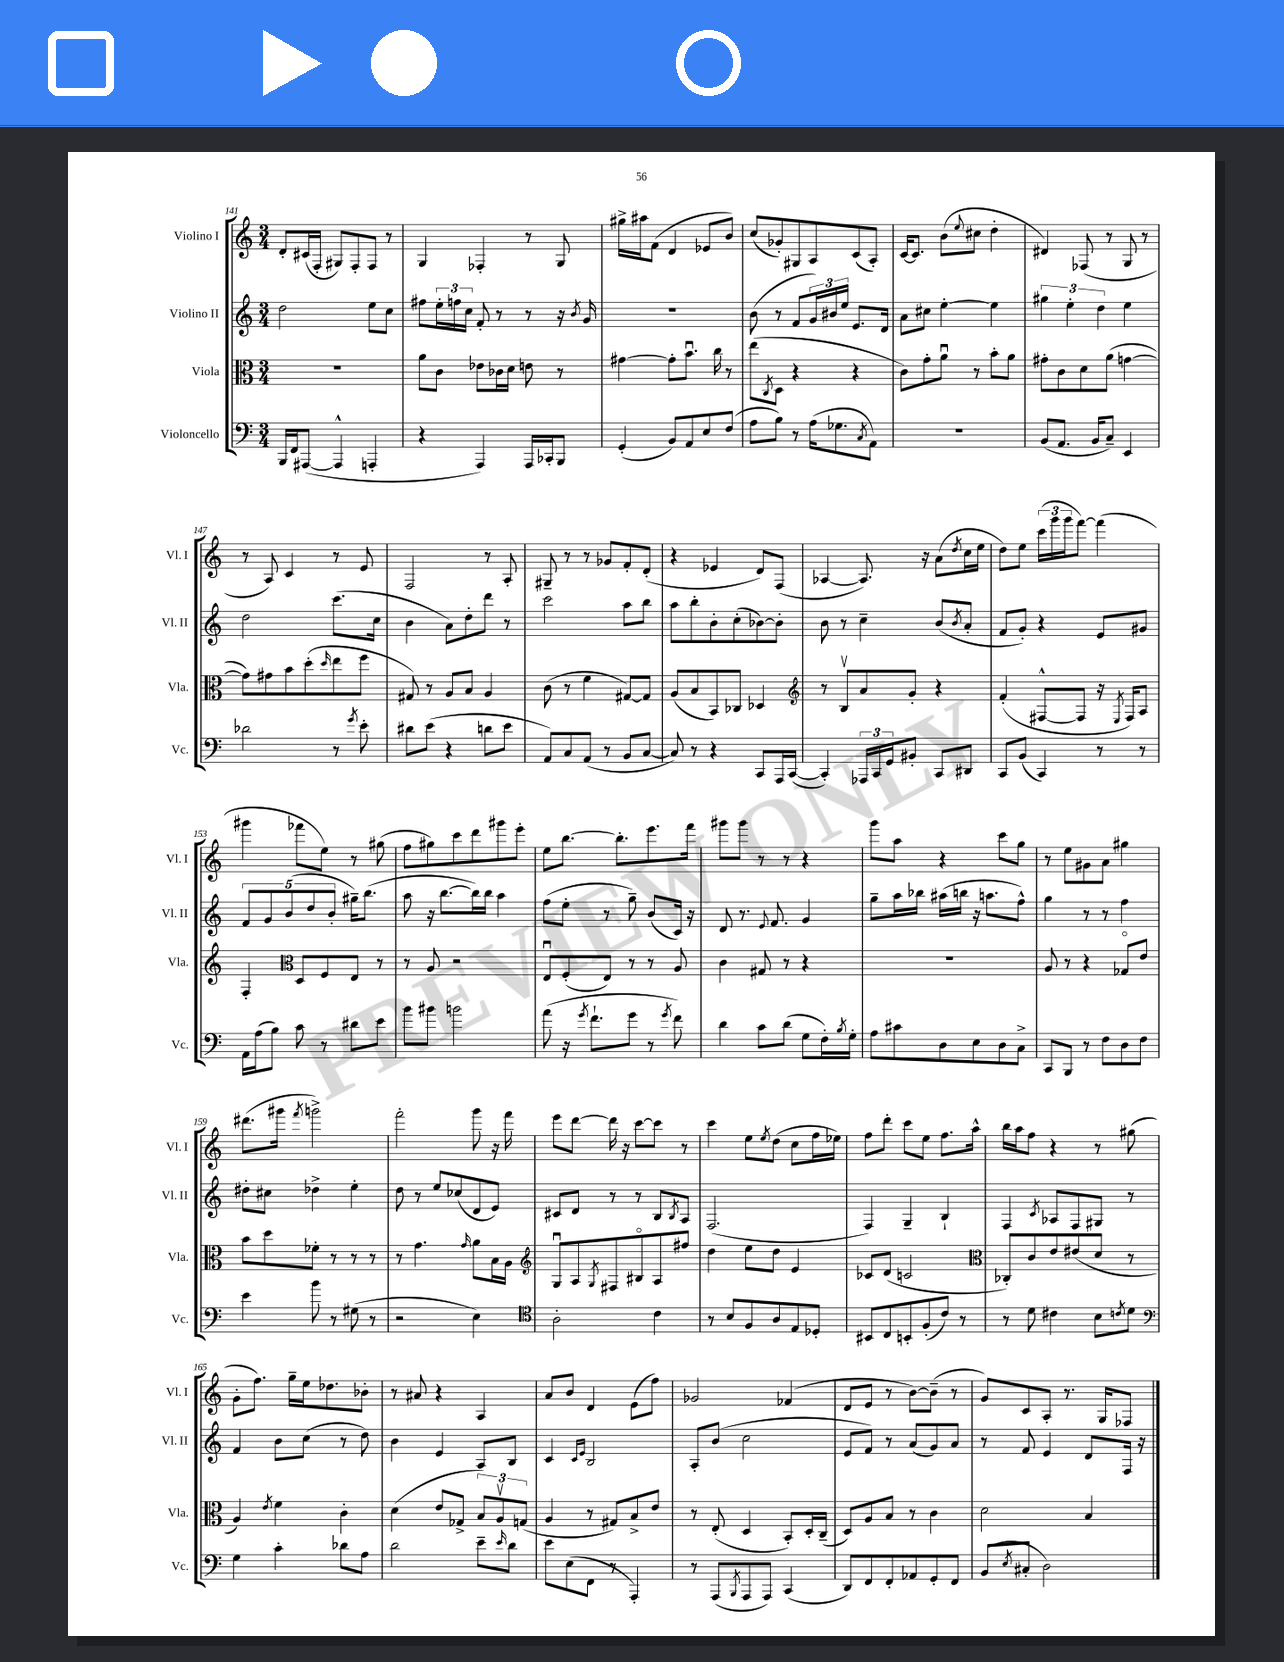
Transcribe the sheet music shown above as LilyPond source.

<<
\new StaffGroup <<
\new Staff = "s0" \with { instrumentName = "Violino I" shortInstrumentName = "Vl. I" } {
    \clef treble \key c \major \numericTimeSignature \time 3/4
    d'8-. cis'16( f16-. gis8) f8-. f8 r8 |
    g4 fes4-. r8 g8 |
    gis''16-> ais''16 f'8( d'4 ees'8 b'8) |
    c''8( ges'8-.) gis8 a8 c'8( a8-.) |
    c'16~ c'8. b'8( \appoggiatura { e''8 } cis''8 d''4-. |
    dis'4) fes8( r8 g8 r8 |
    r8 a8) c'4 r8 e'8 |
    f2 r8 a8-. |
    gis8-- r8 r8 ges'8 f'8-. d'8-.( |
    r4 ees'4 d'8) f8( |
    aes4~ aes8.) r16 a'8( \acciaccatura { d''8 } c''16 e''16 |
    d''8) e''8 \tuplet 3/2 { c'''16( g'''16 g'''16 } f'''8~) f'''4( |
    gis'''4 fes'''8 e''8) r8 gis''8( |
    f''8 gis''8) c'''8 d'''8 gis'''8 e'''8-. |
    e''8 b''8.~ b''8.-. e'''8. f'''16 |
    gis'''8 gis'''8 r8 r8 r4 |
    g'''8 a''8 r4 c'''8 g''8 |
    r8 e''8 gis'8 a'8 gis''4 |
    dis'''8.( gis'''16 \acciaccatura { f'''8 } g'''2->) |
    f'''2-. g'''8 r16 f'''16 |
    e'''8 d'''8~ d'''16 r16 c'''8~ c'''8 r8 |
    c'''4 e''8 \acciaccatura { e''8 } d''8( c''8 f''16 ees''16) |
    f''8 d'''8-. c'''8 e''8 f''8. a''16-^ |
    b''16 a''16 f''8 r4 r8 gis''8( |
    g'8-. f''8.) g''16-- e''16 des''8. bes'8-. |
    r8 ais'8 r4 a4 |
    a'8 b'8 d'4 e'8( f''8) |
    ges'2 fes'4( |
    d'8 e'8 r8 b'8~) b'8--( r8 |
    g'8) c'8 a8-. r8. g16 fes8 \bar "|." |
}
\new Staff = "s1" \with { instrumentName = "Violino II" shortInstrumentName = "Vl. II" } {
    \clef treble \key c \major \numericTimeSignature \time 3/4
    d''2 e''8 c''8 |
    fis''8 \tuplet 3/2 { e''16-. f''16 c''16 } f'8-. r8 r8 r16 \acciaccatura { b'8 } g'16 |
    R2. |
    b'8( r8 f'8 \tuplet 3/2 { g'16) bis'16 e''16 } e'8. d'16 |
    a'8 cis''8 e''4~-. e''4 |
    \tuplet 3/2 { gis''4 e''4-. d''4 } e''4 |
    d''2 c'''8.( c''16 |
    b'4 a'8) d''8-. d'''8 r8 |
    c'''2 a''8 b''8 |
    a''8 b''8-. b'8-. c''8-.( bes'8~) bes'8-. |
    b'8 r8 c''4-- b'8( \acciaccatura { b'8 } a'8-. |
    f'8 g'8-.) r4 e'8 gis'8 |
    \tuplet 5/4 { f'8 g'8 b'8( d''8 b'8-. } gis''16--) b''8.( |
    a''8 r16 b''8.~ b''16) b''16 a''4 |
    f''8( e''8-. r8 g''8--) b'8( c'16) r16 |
    d'8 r8. \appoggiatura { e'8 } f'8. g'4 |
    g''8-- a''16 bes''16 ais''16( b''16 r16 a''8. f''8-^) |
    g''4 r8 r8 f''4 |
    dis''8-. cis''8 des''4-> e''4-. |
    d''8 r8 e''8 ces''8( d'8 e'8) |
    cis'8 d'8 r8 r8 b8 \acciaccatura { b8 } a8 |
    f2.( |
    f4) g4-- b4-! |
    f4 \acciaccatura { c'8 } aes8 f8 gis8 r8 |
    f'4 b'8 c''8( r8 d''8) |
    b'4 e'4 a8 b8 |
    c'4 \grace { c'16 e'16 } b2 |
    a8-. b'8( c''2 |
    e'8 f'8) r8 a'8( g'8) a'8 |
    r8 f'8 e'4 d'8 f16 r16 \bar "|." |
}
\new Staff = "s2" \with { instrumentName = "Viola" shortInstrumentName = "Vla." } {
    \clef alto \key c \major \numericTimeSignature \time 3/4
    R2. |
    a'8 c'8 ees'8 ces'16 d'16 e'8 r8 |
    gis'4~ gis'8-. b'8.\downbow c''16 r8 |
    e''8( \acciaccatura { c8 } d8 r4 r4 |
    c'8) g'8-. a'8\downbow r8 b'8-. a'8 |
    gis'8-. c'8 d'8 a'8( g'4~ |
    g'8) gis'8 b'8 d''8-.( \grace { d''16 } e''8 f''8 |
    gis8) r8 a8 b8 a4 |
    c'8( r8 f'4 gis8~) gis8 |
    a8( b8 b,8) ces8 des4 |
    \clef treble r8 b8\upbow a'8 g'8-. r4 |
    f'4-.( fis8~-^ fis8 r16 \acciaccatura { e8 } fis16) a8 |
    f4-. \clef alto d8 f8 e8 r8 |
    r8 a8 r2 |
    e8\downbow f8-.( e8) r8 r8 a8 |
    c'4 gis8 r8 r4 |
    R2. |
    a8 r8 r4 ges8\flageolet e'8 |
    b'8 d''8 fes'8-. r8 r8 r8 |
    r8 g'4. \grace { g'16 } a'8 b16 a16 |
    \clef treble g8\downbow a8 \acciaccatura { g8 } fis8 bis8\flageolet a8 fis''8 |
    d''4 e''8 d''8 e'4 |
    ces'8 d'8( c'2 |
    \clef alto ces8-.) c'8 e'8 eis'8( d'8 r8 |
    a4) \acciaccatura { e'8 } f'4 c'4-. |
    d'4( e'8 ges8-> \tuplet 3/2 { b8) a8\upbow g8( } |
    a4 r8 gis8) b8-> e'8 |
    r8 e8-.( d4 b,8-.) d16-. c16--( |
    d8) a8 b8 r8 c'4 |
    d'2 b4 \bar "|." |
}
\new Staff = "s3" \with { instrumentName = "Violoncello" shortInstrumentName = "Vc." } {
    \clef bass \key c \major \numericTimeSignature \time 3/4
    b,,16 f,16 ais,,8~( ais,,4-^ a,,4-. |
    r4 a,,4) a,,16 ces,16-. b,,8 |
    g,4-.( b,8) a,8 e8 f8( |
    a8 b8) r8 a16( ges8. \acciaccatura { c8 } a,8) |
    R2. |
    b,8( a,8. b,16 c8--) e,4 |
    des'2 r8 \acciaccatura { g'8 } e'8-. |
    dis'8 e'8( r4 d'8 e'8 |
    a,8) c8 a,8( r8 b,8 c8~ |
    c8) r8 r4 c,8 a,,16 c,16~( |
    c,4-.) \tuplet 3/2 { aes,,16 c,16 g,16 } bis,8-. c,8 dis,8 |
    c,8 b,8( c,4) r8 r8 |
    a,16 a16( b8) c'8 r8 dis'8 e'8 |
    b'8 bis'8 b'2 |
    a'8( r16 \acciaccatura { g'8 } f'8.-! g'8 r8 \acciaccatura { g'8 } f'8) |
    d'4 c'8 d'8( g8 f16-.) \acciaccatura { b8 } g16-. |
    a8 cis'8 d8 e8 d8 c8-> |
    c,8 b,,8 r8 f8 d8 f8 |
    e'4 b'8 r8 gis8( r8 |
    r2 e4) |
    \clef tenor a2-. c'4 |
    r8 b8 f8 a8 e8 des8-. |
    bis,8 c8 b,8-. f8-.( c'8) r8 |
    r8 d'8 cis'4 b8 \acciaccatura { c'8 } d'8 |
    \clef bass g4 c'4-. des'8 a8 |
    d'2 e'8-- \grace { e'16 } d'8 |
    e'8 e8( f,8 r8 a,,4-.) |
    r8 a,,8( \acciaccatura { b,,8 } a,,8 a,,8) c,4( |
    d,8) f,8 f,8-. aes,8 g,8-. f,8 |
    b,8( \acciaccatura { e8 } cis8-. d2) \bar "|." |
}
>>
>>
\layout { \context { \Score currentBarNumber = #141 } }
